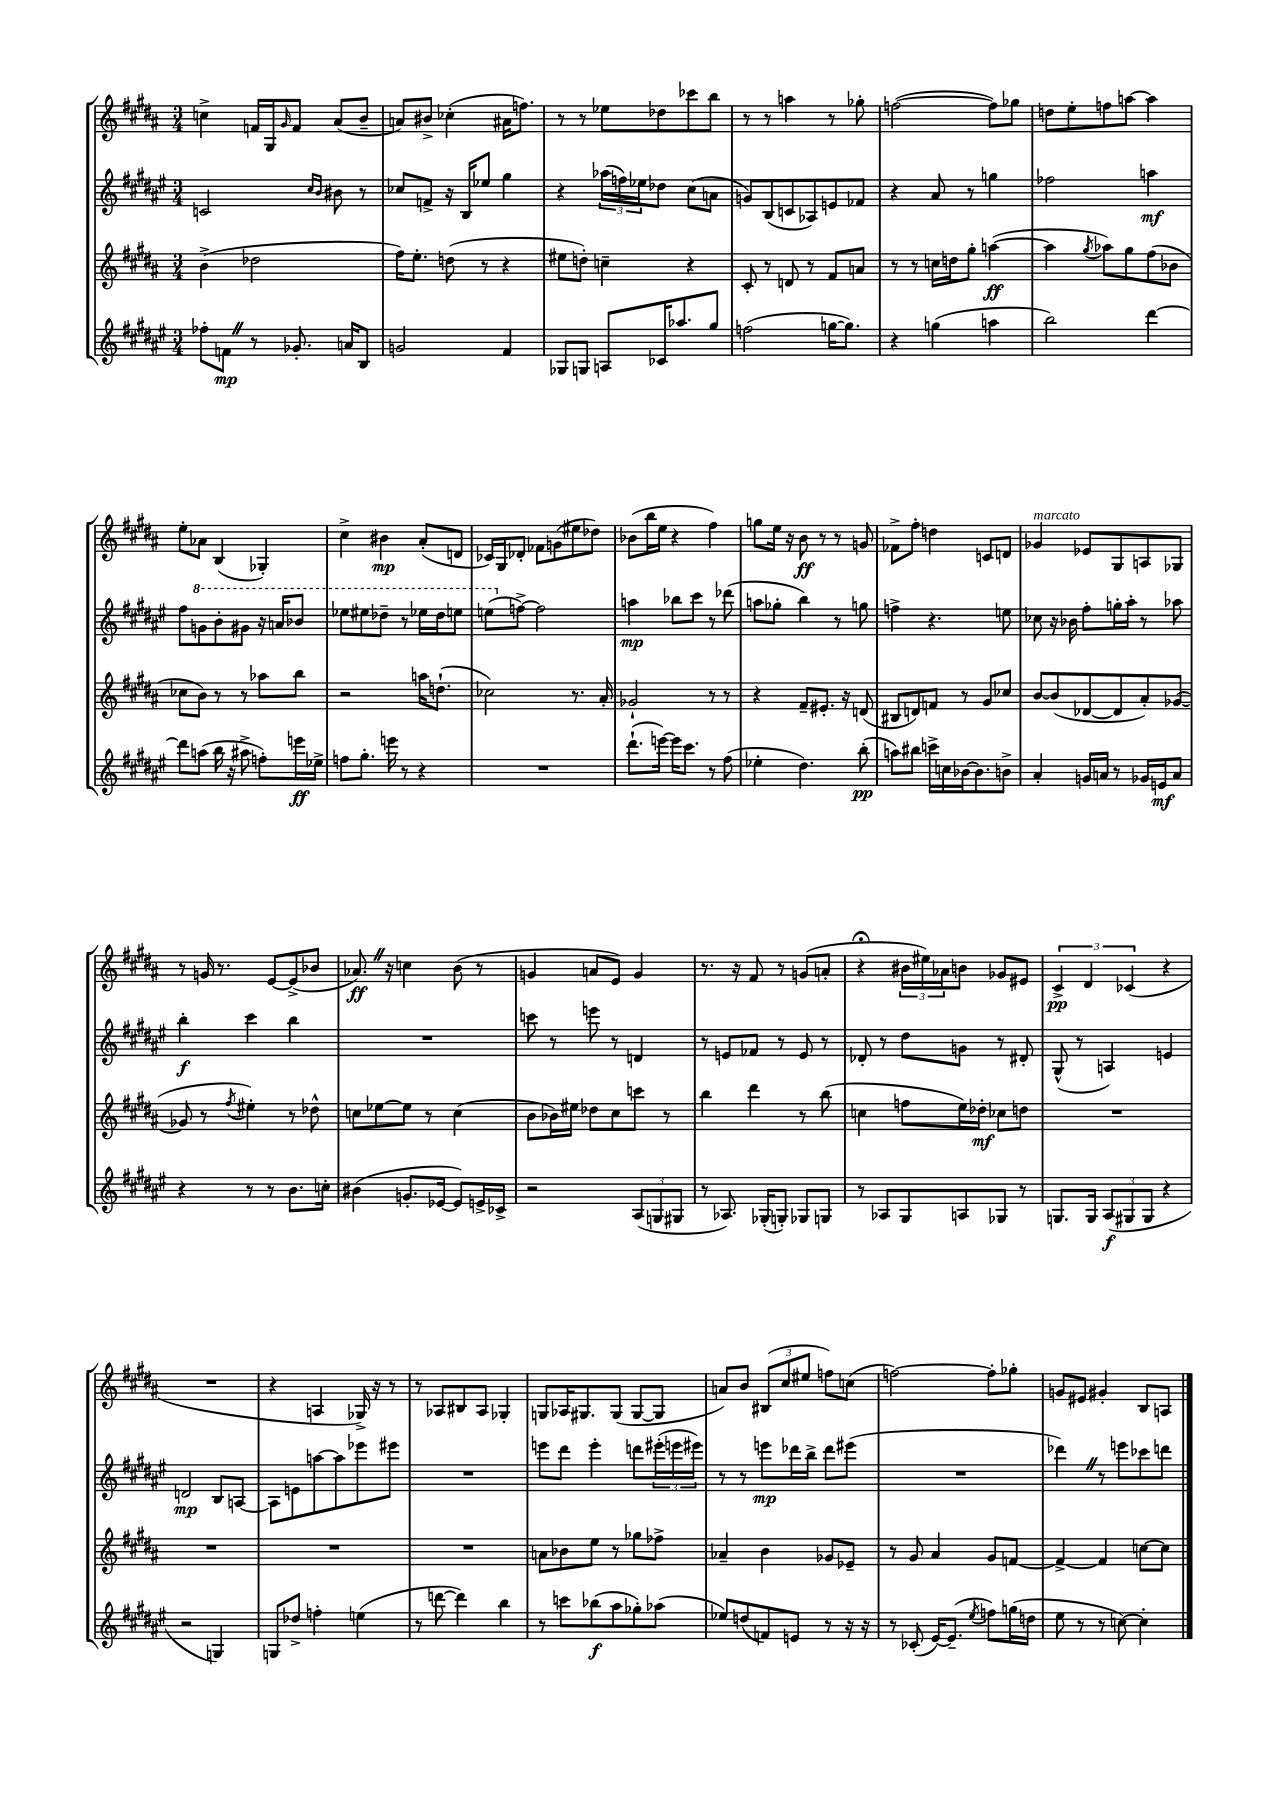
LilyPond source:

<<
\new StaffGroup <<
\new Staff = "s0" {
    \clef treble \key b \major \numericTimeSignature \time 3/4
    c''4-> f'16 gis16 \grace { gis'16 } f'8 ais'8( b'8-- |
    a'8) bis'8-> ces''4-.( ais'16 f''8.) |
    r8 r8 ees''8 des''8 ces'''8 b''8 |
    r8 r8 a''4 r8 ges''8-. |
    f''2~( f''8) ges''8 |
    d''8 e''8-. f''8 a''8~ a''4 |
    e''8-. aes'8 b4( ges4-.) |
    cis''4-> bis'4\mp ais'8-.( d'8 |
    ces'16) gis16 des'8-. fes'8 g'8( eis''8 des''8) |
    bes'8( b''16 e''16 r4 fis''4) |
    g''8 e''16 r16 b'8\ff r8 r8 g'8 |
    fes'8-> fis''8-. d''4 c'8 d'8 |
    ges'4^\markup { \italic "marcato" } ees'8 gis8 a8 ges8 |
    r8 g'16 r8. e'8~ e'8->( bes'8 |
    aes'8.\ff) \once \override BreathingSign.text = \markup { \musicglyph "scripts.caesura.straight" } \breathe r16 c''4 b'8( r8 |
    g'4 a'8 e'8) g'4 |
    r8. r16 fis'8 r8 g'8( a'8-. |
    r4\fermata \tuplet 3/2 { bis'16 eis''16) aes'16 } b'8 ges'8 eis'8 |
    \tuplet 3/2 { cis'4->\pp dis'4 ces'4( } r4 |
    R2. |
    r4 a4 ges16->) r16 r8 |
    r8 aes8 bis8 aes8 ges4-. |
    g8 aes16 gis8. gis8( gis8~ gis8 |
    a'8) b'8 \tuplet 3/2 { bis8( cis''8 eis''8 } f''8) c''8( |
    f''2~) f''8-. ges''8-. |
    g'8 eis'8 gis'4-. b8 a8 \bar "|." |
}
\new Staff = "s1" {
    \clef treble \key fis \major \numericTimeSignature \time 3/4
    c'2 \grace { cis''16 b'16 } bis'8 r8 |
    ces''8 f'8-> r16 b16 ees''8 gis''4 |
    r4 \tuplet 3/2 { aes''16( f''16) ees''16 } des''8 cis''8( a'8 |
    g'8) b8( c'8 aes8) e'8 fes'8 |
    r4 ais'8 r8 g''4 |
    fes''2 a''4\mf |
    fis''8 \ottava #1 g''8 b''8-. gis''8 r16 a''16 bes''8 |
    ees'''8 eis'''8 des'''8-- r8 ees'''16 des'''16 e'''8 |
    e'''8( \ottava #0 f''8~->) f''2 |
    a''4\mp bes''8 cis'''8 r8 des'''8( |
    a''8 ges''8-. b''4) r8 g''8 |
    f''4-> r4. e''8 |
    ces''8 r16 bes'16 fis''8-. g''16-. ais''16-. r8 aes''8 |
    b''4-.\f cis'''4 b''4 |
    R2. |
    c'''8 r8 e'''8 r8 d'4 |
    r8 e'8 fes'8 r8 e'8 r8 |
    des'8-. r8 dis''8 g'8 r8 dis'8-. |
    gis8-^( r8 a4) e'4 |
    d'2\mp b8 a8~ |
    a8 e'8 a''8~ a''8 ees'''8 eis'''8 |
    R2. |
    e'''8 dis'''8 e'''4-. d'''8 \tuplet 3/2 { eis'''16-.( e'''16 eis'''16) } |
    r8 r8 e'''8\mp des'''16 b''16-> des'''8 eis'''8( |
    R2. |
    des'''4) \once \override BreathingSign.text = \markup { \musicglyph "scripts.caesura.straight" } \breathe r8 e'''8 ces'''8 d'''8 \bar "|." |
}
\new Staff = "s2" {
    \clef treble \key b \major \numericTimeSignature \time 3/4
    b'4->( des''2 |
    fis''16) e''8.-. d''8( r8 r4 |
    eis''8 d''8-.) c''4-- r4 |
    cis'8-. r8 d'8 r8 fis'8 a'8 |
    r8 r8 c''16 d''16 gis''8-. a''4~\ff( |
    a''4 \acciaccatura { gis''8 } aes''8) gis''8 fis''8( bes'8 |
    ces''8 b'8) r8 r8 aes''8 b''8 |
    r2 a''16 d''8.-!( |
    ces''2) r8. ais'16-. |
    ges'2-! r8 r8 |
    r4 fis'8-- eis'8.-. r16 d'8( |
    bis8 d'8) f'8 r8 gis'8 ces''8 |
    b'8~ b'8( des'8~ des'8 ais'8-.) ges'8~( |
    ges'8 r8 \acciaccatura { fis''8 } eis''4-.) r8 des''8-^ |
    c''8 ees''8~ ees''8 r8 c''4( |
    b'8 bes'16) eis''16 des''8 cis''8 c'''8 r8 |
    b''4 dis'''4 r8 b''8( |
    c''4 f''8 e''16) des''16-.\mf ces''8 d''8 |
    R2. |
    R2. |
    R2. |
    R2. |
    a'8 bes'8 e''8 r8 ges''8 fes''8-> |
    aes'4-- b'4 ges'8 ees'8-- |
    r8 gis'8 ais'4 gis'8 f'8~ |
    f'4~-> f'4 c''8~ c''8 \bar "|." |
}
\new Staff = "s3" {
    \clef treble \key fis \major \numericTimeSignature \time 3/4
    fes''8-. f'8\mp \once \override BreathingSign.text = \markup { \musicglyph "scripts.caesura.straight" } \breathe r8 ges'8.-. a'16 b8 |
    g'2 fis'4 |
    ges8 g8 a8 ces'16 aes''8. gis''8 |
    f''2( g''16~ g''8.) |
    r4 g''4( a''4 |
    b''2) dis'''4~ |
    dis'''8 a''8( b''16 r16 ais''8-> f''8-.) e'''16\ff ees''16-> |
    f''8 gis''8.-. e'''16 r8 r4 |
    R2. |
    dis'''8.-!( e'''16~) e'''16 cis'''8. r8 fis''8( |
    ees''4-. dis''4.) b''8-.\pp( |
    a''8) bis''8 c'''16-> c''16 bes'16~ bes'8. b'8-> |
    ais'4-. g'16 a'16 r8 ges'16 e'16\mf a'8 |
    r4 r8 r8 b'8. c''16-. |
    bis'4( g'8.-. ees'16~ ees'8) e'16-> ces'16-> |
    r2 \tuplet 3/2 { ais8( g8 gis8 } |
    r8 aes8.) ges16-.( g8-.) ges8 g8 |
    r8 aes8 gis8 a8 ges8 r8 |
    g8. g16 \tuplet 3/2 { ais8\f( gis8 gis8 } r4 |
    r2 g4) |
    g8 des''8-> f''4-. e''4( |
    r8 d'''8~ d'''4) b''4 |
    r8 c'''8 bes''8\f( ais''8 ges''8-.) aes''8( |
    ees''8) d''8( f'8) e'8 r8 r16 r16 |
    r8 ces'8-.( eis'16~) eis'8.--( \acciaccatura { eis''8 } f''8) g''16( d''16 |
    eis''8 r8 r8 c''8~) c''4-. \bar "|." |
}
>>
>>
\layout { \context { \Score \remove "Bar_number_engraver" } }
